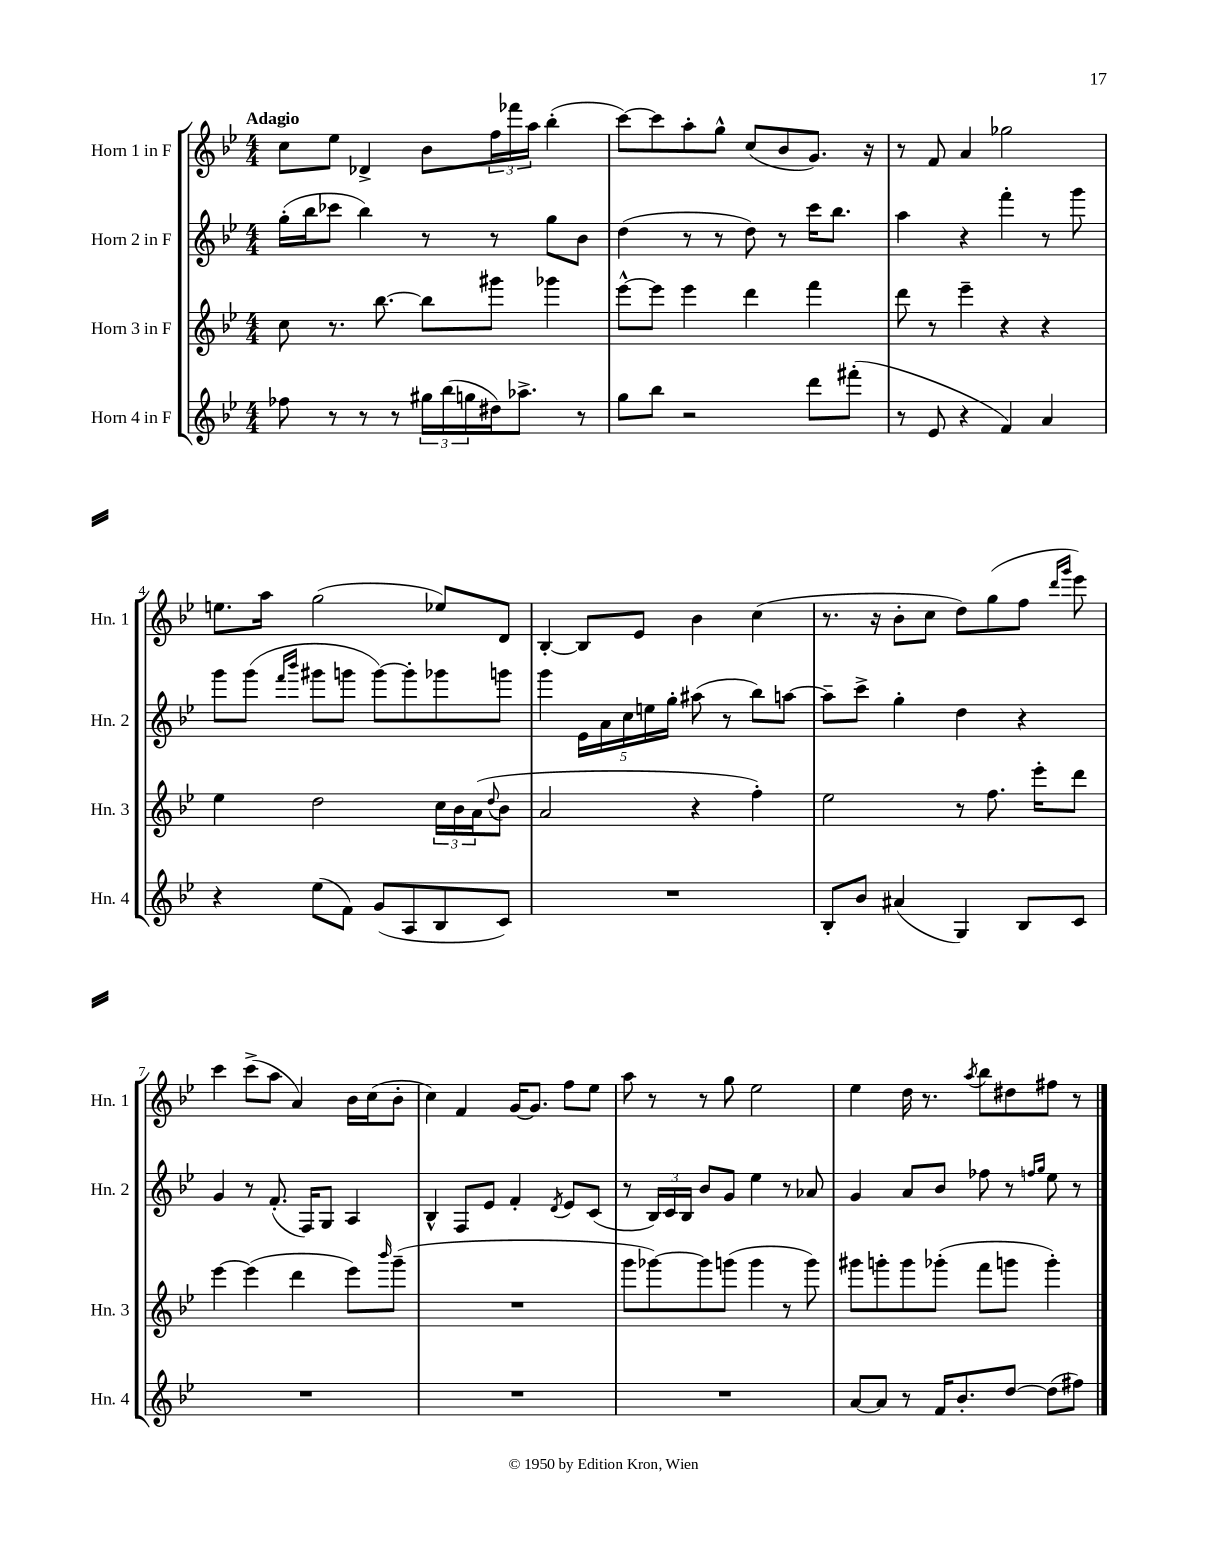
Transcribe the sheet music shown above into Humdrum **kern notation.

**kern	**kern	**kern	**kern
*staff4	*staff3	*staff2	*staff1
*clefG2	*clefG2	*clefG2	*clefG2
*k[b-e-]	*k[b-e-]	*k[b-e-]	*k[b-e-]
*M4/4	*M4/4	*M4/4	*M4/4
8ff-	8cc	(16gg'	8cc
.	.	16bb-	.
8r	8.r	8ccc-	8ee-
8r	.	4bb-)	4d-^
.	[8.bb-	.	.
8r	.	.	.
24gg#	8bb-]	8r	8b-
(24bb-	.	.	.
24gg	.	.	.
16dd#)	8ggg#	8r	24ff
.	.	.	24fff-
8.aa-^	.	.	.
.	.	.	24aa
.	4ggg-	8gg	(4bb-'
8r	.	8b-	.
=	=	=	=
8gg	[8eee-^^	(4dd	[8ccc)
8bb-	8eee-]	.	8ccc]
2r	4eee-	8r	8aa'
.	.	8r	8gg^^
.	4ddd	8dd)	(8cc
.	.	8r	8b-
8ddd	4fff	16ccc	8.g)
.	.	8.bb-	.
(8fff#'	.	.	.
.	.	.	16r
=	=	=	=
8r	8ddd	4aa	8r
8e-	8r	.	8f
4r	4eee-~	4r	4a
4f)	4r	4fff'	2gg-
4a	4r	8r	.
.	.	8ggg	.
=	=	=	=
4r	4ee-	8ggg	8.ee
.	.	(8ggg	.
.	.	.	16aa
.	.	16qqfff	.
.	.	16qqbbb-	.
(8ee-	2dd	8ggg#	(2gg
8f)	.	8ggg	.
(8g	.	[8ggg)	.
8A	.	8ggg']	.
8B-	24cc	8ggg-	8ee-)
.	24b-	.	.
.	(24a	.	.
.	8qqdd	.	.
8c)	8b-	8ggg	8d
=	=	=	=
1r	2a	4ggg	[4B-'
.	.	20e-	8B-]
.	.	20a	.
.	.	20cc	.
.	.	.	8e-
.	.	20ee	.
.	.	20gg'	.
.	4r	(8aa#	4b-
.	.	8r	.
.	4ff')	8bb-)	(4cc
.	.	[8aa	.
=	=	=	=
8B-'	2ee-	8aa~]	8.r
8b-	.	8ccc^	.
.	.	.	16r
(4a#	.	4gg'	8b-'
.	.	.	8cc
4G)	8r	4dd	8dd)
.	8.ff	.	(8gg
8B-	.	4r	8ff
.	16eee-'	.	.
.	.	.	16qqddd
.	.	.	16qqggg
8c	8ddd	.	8eee-)
=	=	=	=
1r	[4eee-	4g	4ccc
.	(4eee-]	8r	(8ccc^
.	.	(8.f'	8aa
.	4ddd	.	4a)
.	.	16F)	.
.	.	8G	.
.	8eee-)	4A	16b-
.	.	.	(16cc
.	16qqbbb-	.	.
.	(8ggg~	.	8b-'
=	=	=	=
1r	1r	4B-^^	4cc)
.	.	8F	4f
.	.	8e-	.
.	.	4f'	[16g
.	.	.	8.g]
.	.	8qd	.
.	.	8e-	8ff
.	.	(8c	8ee-
=	=	=	=
1r	8ggg	8r	8aa
.	[8ggg-)	24B-)	8r
.	.	24c	.
.	.	24B-	.
.	8ggg-]	8b-	8r
.	(8ggg	8g	8gg
.	4ggg	4ee-	2ee-
.	8r	8r	.
.	8ggg)	8a-	.
=	=	=	=
[8a	8ggg#	4g	4ee-
8a]	8ggg'	.	.
8r	8ggg	8a	16dd
.	.	.	8.r
16f	(8ggg-'	8b-	.
8.b-'	.	.	.
.	.	.	8qaa
.	8fff	8ff-	8bb-
[8dd	8ggg	8r	8dd#
.	.	16qqff	.
.	.	16qqgg	.
(8dd]	4ggg')	8ee-	8ff#
8ff#)	.	8r	8r
==	==	==	==
*-	*-	*-	*-
